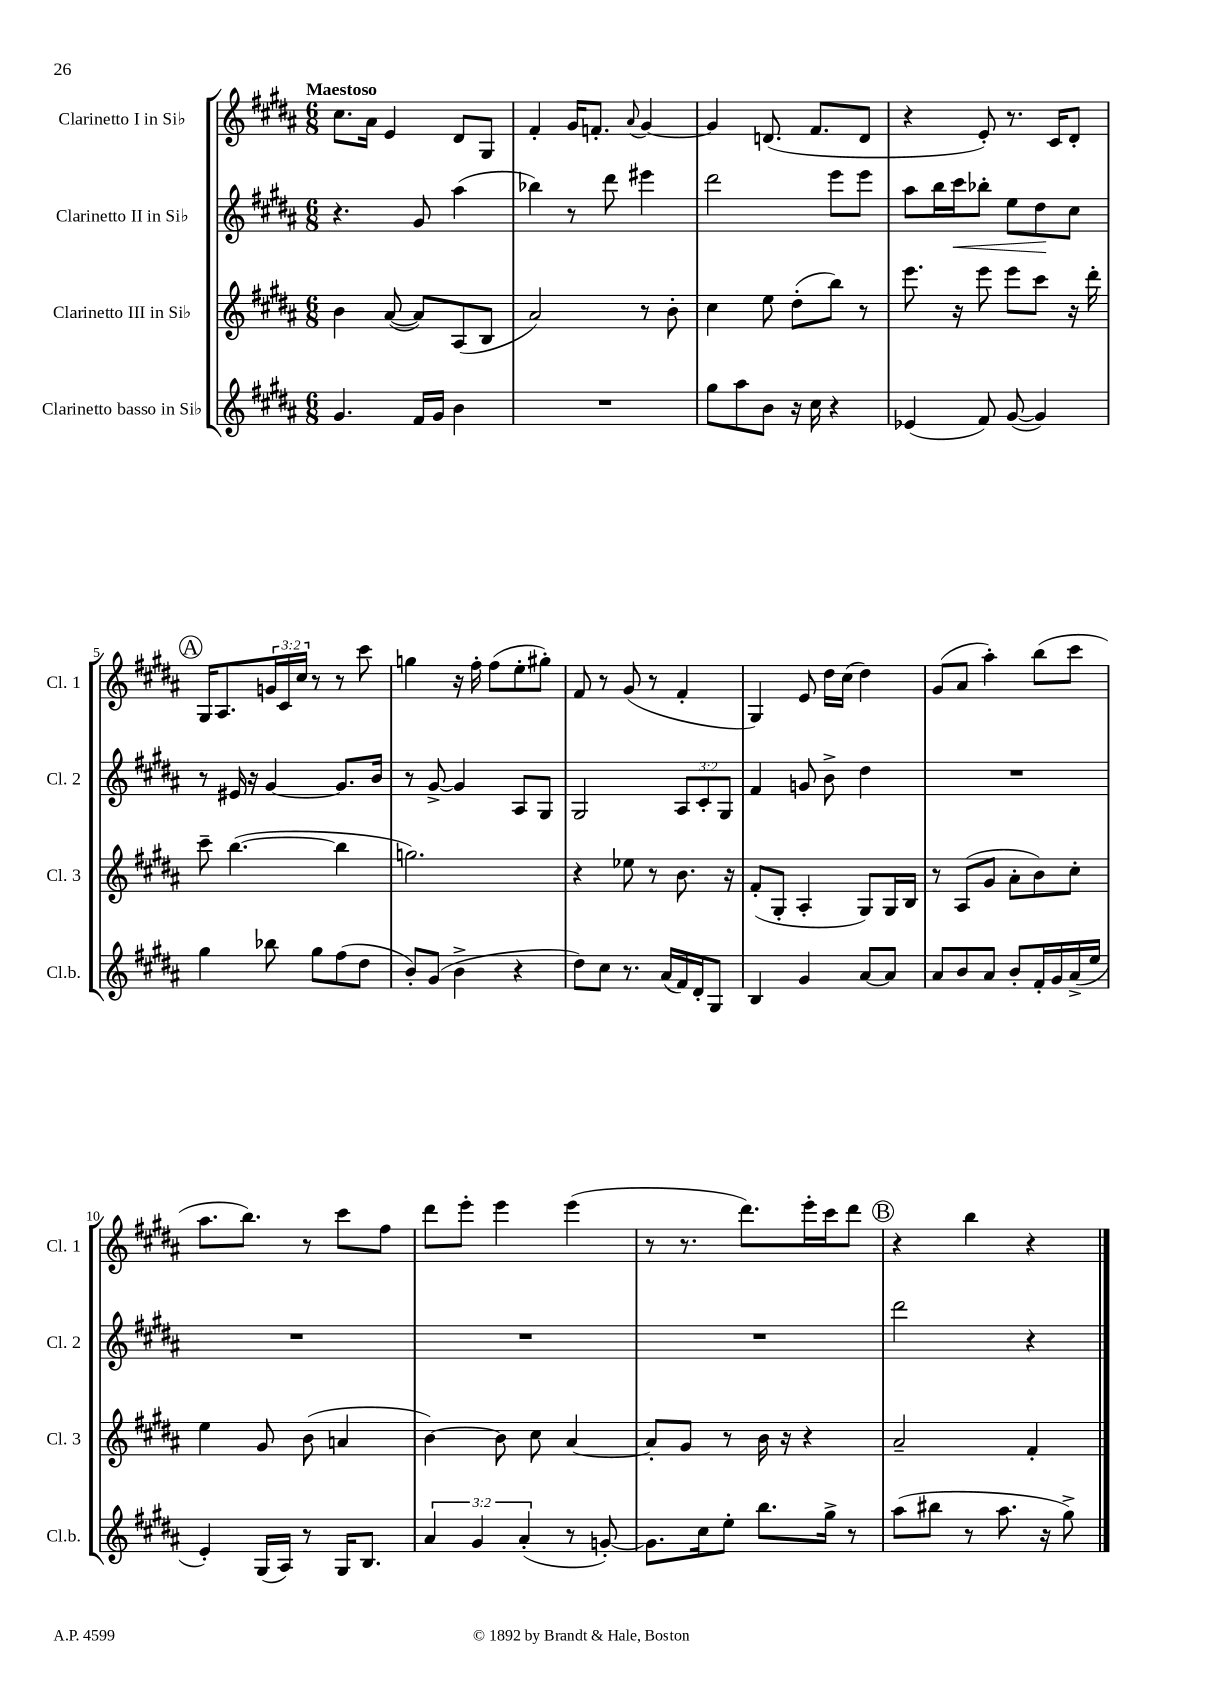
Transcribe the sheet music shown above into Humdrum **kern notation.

**kern	**kern	**kern	**kern
*staff4	*staff3	*staff2	*staff1
*clefG2	*clefG2	*clefG2	*clefG2
*k[f#c#g#d#a#]	*k[f#c#g#d#a#]	*k[f#c#g#d#a#]	*k[f#c#g#d#a#]
*M6/8	*M6/8	*M6/8	*M6/8
4.g#	4b	4.r	8.cc#
.	.	.	16a#
.	([8a#	.	4e
16f#	8a#])	8g#	.
16g#	.	.	.
4b	(8A#	(4aa#	8d#
.	8B	.	8G#
=	=	=	=
2.r	2a#)	4bb-)	4f#'
.	.	8r	16g#
.	.	.	8.f'
.	.	8ddd#	.
.	.	.	8qqa#
.	8r	4eee#	[4g#
.	8b'	.	.
=	=	=	=
8gg#	4cc#	2ddd#	4g#]
8aa#	.	.	.
8b	8ee	.	(8.d
16r	(8dd#'	.	.
16cc#	.	.	8.f#
4r	8bb)	8eee	.
.	8r	8eee	8d
=	=	=	=
(4e-	8.eee	8aa#	4r
.	.	16bb	.
.	16r	16ccc#	.
8f#)	8eee	8bb-'	8e')
([8g#	8eee	8ee	8.r
4g#])	8ccc#	8dd#	.
.	.	.	16c#
.	16r	8cc#	8d#'
.	16ddd#'	.	.
=	=	=	=
4gg#	8ccc#~	8r	16G#
.	.	.	8.A#
.	([4.bb	16e#	.
.	.	16r	.
8bb-	.	[4g#	24g
.	.	.	24c#
.	.	.	24cc#
8gg#	.	.	8r
(8ff#	4bb]	8.g#]	8r
8dd#	.	.	8ccc#
.	.	16b	.
=	=	=	=
8b')	2.gg)	8r	4gg
(8g#	.	[8g#^	.
4b^	.	4g#]	16r
.	.	.	16ff#'
.	.	.	(8ff#
4r	.	8A#	8ee'
.	.	8G#	8gg#')
=	=	=	=
8dd#)	4r	2G#	8f#
8cc#	.	.	8r
8.r	8ee-	.	(8g#
.	8r	.	8r
(16a#	.	.	.
16f#)	8.b	12A#	4f#'
16d#'	.	.	.
.	.	12c#'	.
8G#	.	.	.
.	.	12G#	.
.	16r	.	.
=	=	=	=
4B	(8f#'	4f#	4G#)
.	8G#'	.	.
4g#	4A#'	8g	8e
.	.	8b^	16dd#
.	.	.	(16cc#
[8a#	8G#)	4dd#	4dd#)
8a#]	16G#	.	.
.	16B	.	.
=	=	=	=
8a#	8r	2.r	(8g#
8b	(8A#	.	8a#
8a#	8g#	.	4aa#')
8b'	8a#'	.	.
16f#'	8b)	.	(8bb
16g#	.	.	.
(16a#^	8cc#'	.	8ccc#
16ee	.	.	.
=	=	=	=
4e')	4ee	2.r	8.aa#
.	.	.	8.bb)
(16G#	8g#	.	.
16A#)	.	.	.
8r	(8b	.	8r
16G#	4a	.	8ccc#
8.B	.	.	.
.	.	.	8ff#
=	=	=	=
6a#	[4b)	2.r	8ddd#
.	.	.	8eee'
6g#	.	.	.
.	8b]	.	4eee
(6a#'	.	.	.
.	8cc#	.	.
8r	[4a#	.	(4eee
[8g')	.	.	.
=	=	=	=
8.g]	8a#']	2.r	8r
.	8g#	.	8.r
16cc#	.	.	.
8ee'	8r	.	.
.	.	.	8.ddd#)
8.bb	16b	.	.
.	16r	.	.
.	4r	.	16eee'
16gg#^	.	.	16ccc#
8r	.	.	8ddd#
=	=	=	=
(8aa#	2a#~	2ddd#	4r
8bb#	.	.	.
8r	.	.	4bb
8.aa#	.	.	.
.	4f#'	4r	4r
16r	.	.	.
8gg#^)	.	.	.
==	==	==	==
*-	*-	*-	*-
